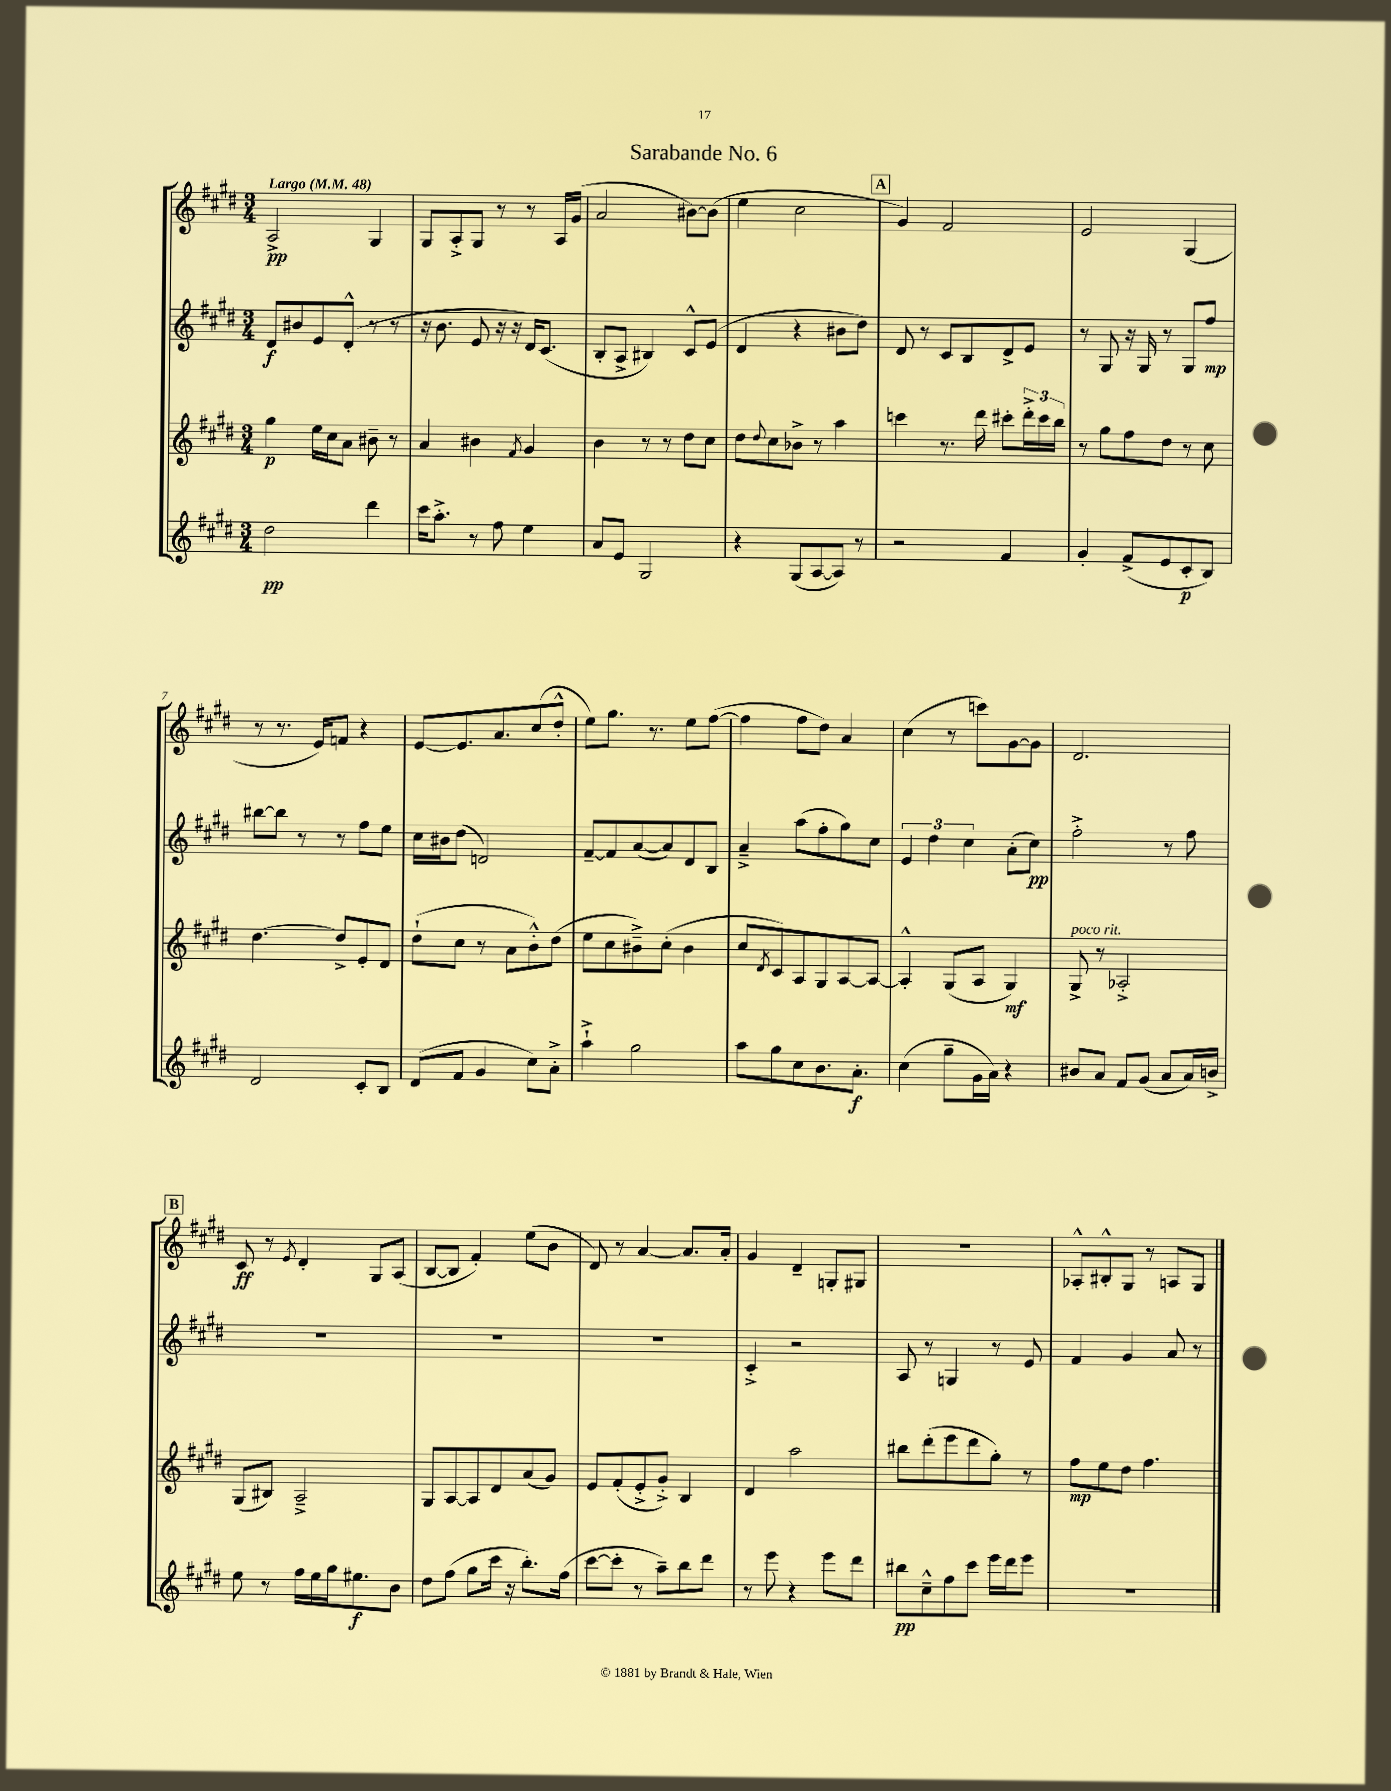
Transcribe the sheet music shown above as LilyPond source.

\header { title = "Sarabande No. 6" }
<<
\new StaffGroup <<
\new Staff = "s0" {
    \clef treble \key e \major \numericTimeSignature \time 3/4 \tempo "Largo" 4 = 48
    a2->\pp gis4 |
    gis8 a8-.-> gis8 r8 r8 a16 gis'16( |
    a'2 bis'8~) bis'8( |
    e''4 cis''2 |
    \mark \markup { \box "A" } gis'4) fis'2 |
    e'2 gis4( |
    r8 r8. e'16) f'8 r4 |
    e'8~ e'8. a'8. cis''8( dis''8-.-^ |
    e''8) gis''8. r8. e''8 fis''8~( |
    fis''4 fis''8 dis''8) a'4 |
    cis''4( r8 c'''8) gis'8~ gis'8 |
    dis'2. |
    \mark \markup { \box "B" } cis'8\ff r8 \acciaccatura { e'8 } dis'4-. gis8 a8( |
    b8~ b8 fis'4-.) e''8( b'8 |
    dis'8) r8 a'4~ a'8. a'16-. |
    gis'4 dis'4-- g8-. gis8 |
    R2. |
    aes8-.-^ bis8-.-^ gis8 r8 a8 gis8 \bar "|." |
}
\new Staff = "s1" {
    \clef treble \key e \major \numericTimeSignature \time 3/4
    dis'8\f bis'8 e'8 dis'8-.-^( r8 r8 |
    r16 b'8. e'8 r16 r16 dis'16) cis'8.( |
    b8-. a8-> bis4) cis'8-^ e'8( |
    dis'4 r4 bis'8 dis''8) |
    \mark \markup { \box "A" } dis'8 r8 cis'8 b8 dis'8-> e'8 |
    r8 gis8 r16 gis16 r8 gis8 fis''8\mp |
    bis''8~ bis''8 r8 r8 fis''8 e''8 |
    cis''16 bis'16 dis''8( d'2) |
    fis'8~-- fis'8 a'8~( a'8) dis'8 b8 |
    a'4---> a''8( fis''8-. gis''8) cis''8 |
    \tuplet 3/2 { e'4 dis''4 cis''4 } a'8-.( cis''8\pp) |
    fis''2-.-> r8 fis''8 |
    \mark \markup { \box "B" } R2. |
    R2. |
    R2. |
    cis'4-.-> r2 |
    a8 r8 g4 r8 e'8 |
    fis'4 gis'4 a'8 r8 \bar "|." |
}
\new Staff = "s2" {
    \clef treble \key e \major \numericTimeSignature \time 3/4
    gis''4\p e''16 cis''16 a'8 bis'8-- r8 |
    a'4 bis'4 \acciaccatura { fis'8 } gis'4 |
    b'4 r8 r8 dis''8 cis''8 |
    dis''8 \appoggiatura { dis''8 } cis''8 bes'8-> r8 a''4 |
    \mark \markup { \box "A" } c'''4 r8. dis'''16 cis'''8-. \tuplet 3/2 { dis'''16-.-> cis'''16 b''16 } |
    r8 gis''8 fis''8 dis''8 r8 cis''8 |
    dis''4.~ dis''8-> e'8-. dis'8 |
    dis''8-!( cis''8 r8 a'8 b'8-.-^) dis''8( |
    e''8 cis''8 bis'8--->) cis''8-.( bis'4 |
    cis''8 \acciaccatura { dis'8 } cis'8) a8 gis8 a8~ a8~ |
    a4-.-^ gis8( a8 gis4\mf) |
    gis8->^\markup { \italic "poco rit." } r8 aes2-.-> |
    \mark \markup { \box "B" } gis8( bis8) a2---> |
    gis8 a8~ a8 dis'8 a'8( gis'8) |
    e'8 fis'8-.( e'8-.-> gis'8-.->) b4 |
    dis'4 a''2 |
    bis''8 dis'''8-.( e'''8 dis'''8 gis''8-.) r8 |
    fis''8\mp e''8 dis''8 fis''4. \bar "|." |
}
\new Staff = "s3" {
    \clef treble \key e \major \numericTimeSignature \time 3/4
    dis''2\pp dis'''4 |
    cis'''16 a''8.-.-> r8 fis''8 e''4 |
    a'8 e'8 gis2 |
    r4 gis8( a8~ a8) r8 |
    \mark \markup { \box "A" } r2 fis'4 |
    gis'4-. fis'8->( e'8 cis'8-.\p b8) |
    dis'2 cis'8-. b8 |
    dis'8( fis'8 gis'4 cis''8) a'8-.-> |
    a''4-!-> gis''2 |
    a''8 gis''8 cis''8 b'8. a'8.-.\f |
    cis''4( gis''8-- gis'16 a'16) r4 |
    bis'8 a'8 fis'8 gis'8( a'8 a'16) b'16-> |
    \mark \markup { \box "B" } e''8 r8 fis''16 e''16 gis''16 eis''8.\f b'8 |
    dis''8 fis''8( gis''8 cis'''16 r16 b''8.-.) fis''16( |
    cis'''8~ cis'''8-. r8 a''8--) b''8 dis'''8 |
    r8 e'''8 r4 e'''8 dis'''8 |
    bis''8\pp cis''8---^ fis''8 cis'''8 e'''16 dis'''16 e'''8 |
    R2. \bar "|." |
}
>>
>>
